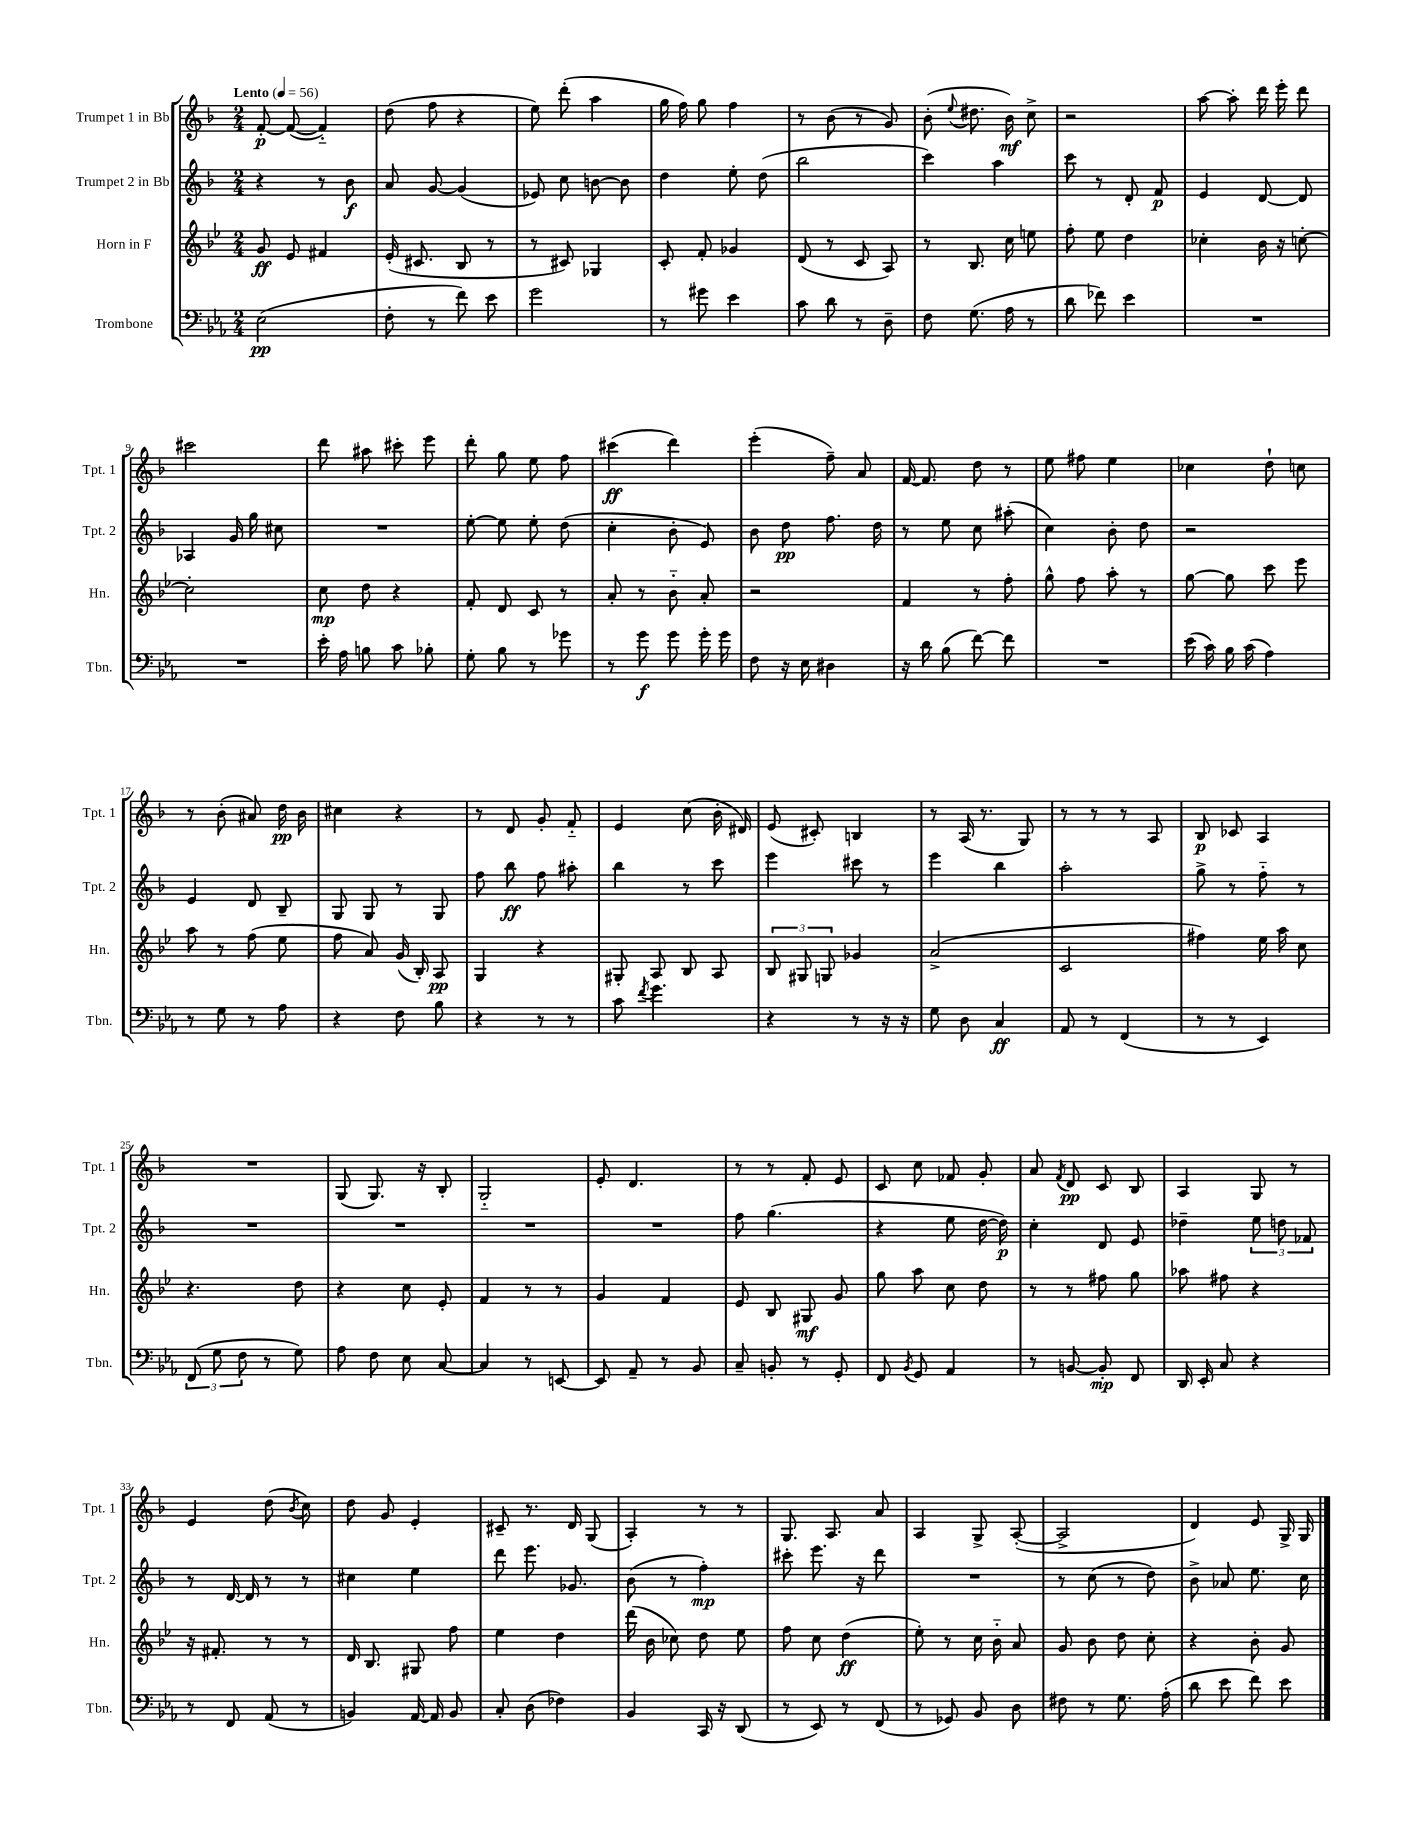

**kern	**kern	**kern	**kern
*staff4	*staff3	*staff2	*staff1
*clefF4	*clefG2	*clefG2	*clefG2
*k[b-e-a-]	*k[b-e-]	*k[b-]	*k[b-]
*M2/4	*M2/4	*M2/4	*M2/4
*MM56	*MM56	*MM56	*MM56
(2E-	8g	4r	[8f'
.	8e-	.	(8f_
.	4f#	8r	4f'~])
.	.	8b-	.
=	=	=	=
8F'	(16e-'	8a	(8dd
.	8.c#	.	.
8r	.	[8g	8ff
8f)	8B-	(4g]	4r
8e-	8r	.	.
=	=	=	=
2g	8r	8e-)	8ee)
.	8c#)	8cc	(8ddd'
.	4G-	[8b	4aa
.	.	8b]	.
=	=	=	=
8r	8c'	4dd	16gg
.	.	.	16ff)
8g#	8f'	.	8gg
4e-	4g-	8ee'	4ff
.	.	(8dd	.
=	=	=	=
8c	(8d	2bb-	8r
8d	8r	.	(8b-
8r	8c	.	8r
8D~	8A)	.	8g)
=	=	=	=
8F	8r	4ccc)	(8b-'
.	.	.	8qqee
(8.G	8.B-	.	8.dd#
.	.	4aa	.
16A-	16cc	.	16b-)
8r	8ee	.	8cc^
=	=	=	=
8d	8ff'	8ccc	2r
8f-)	8ee-	8r	.
4e-	4dd	8d'	.
.	.	8f	.
=	=	=	=
2r	4cc-'	4e	[8aa
.	.	.	8aa']
.	16b-	[8d	16ddd
.	16r	.	16eee'
.	[8cc'	8d]	8ddd
=	=	=	=
2r	2cc']	4A-	2ccc#
.	.	16g	.
.	.	16gg	.
.	.	8cc#	.
=	=	=	=
16e-'	8cc	2r	8ddd
16A-	.	.	.
8B	8dd	.	8aa#
8c	4r	.	8ccc#'
8B-'	.	.	8eee
=	=	=	=
8G'	8f'	[8ee'	8ddd'
8B-	8d	8ee]	8gg
8r	8c	8ee'	8ee
8g-	8r	(8dd	8ff
=	=	=	=
8r	8a'	4cc'	(4ccc#
8g	8r	.	.
8g	8b-'~	8b-'	4ddd)
16g'	8a'	8e)	.
16g	.	.	.
=	=	=	=
8F	2r	8b-	(4eee'
16r	.	8dd	.
16E-	.	.	.
4D#	.	8.ff	8ff~)
.	.	.	8a
.	.	16dd	.
=	=	=	=
16r	4f	8r	[16f
16d	.	.	8.f]
(8B-	.	8ee	.
[8f)	8r	8cc	8dd
8f]	8ff'	(8aa#'	8r
=	=	=	=
2r	8gg^^	4cc)	8ee
.	8ff	.	8ff#
.	8aa'	8b-'	4ee
.	8r	8dd	.
=	=	=	=
(16e-	[8gg	2r	4cc-
16c)	.	.	.
16B-	8gg]	.	.
(16c	.	.	.
4A-)	8ccc	.	8dd`
.	8eee-	.	8cc
=	=	=	=
8r	8aa	4e	8r
8G	8r	.	(8b-'
8r	(8ff	8d	8a#)
8A-	8ee-	8B-~	16dd
.	.	.	16b-
=	=	=	=
4r	8ff	8G	4cc#
.	8a)	8G	.
8F	(16g	8r	4r
.	16B-')	.	.
8B-	8A	8G	.
=	=	=	=
4r	4G	8ff	8r
.	.	8bb-	8d
8r	4r	8ff	8g'
8r	.	8aa#'	8f'~
=	=	=	=
8c	8G#'	4bb-	4e
8qf	.	.	.
4.g	8A	.	.
.	8B-	8r	(8cc
.	8A	8ccc	16b-'
.	.	.	16d#)
=	=	=	=
4r	12B-	4eee	(8e
.	12G#	.	.
.	.	.	8c#')
.	12G	.	.
8r	4g-	8ccc#	4B
16r	.	8r	.
16r	.	.	.
=	=	=	=
8G	(2a^	4eee	8r
8D	.	.	(16A
.	.	.	8.r
4C	.	4bb-	.
.	.	.	8G)
=	=	=	=
8AA-	2c	2aa'	8r
8r	.	.	8r
(4FF	.	.	8r
.	.	.	8A
=	=	=	=
8r	4ff#)	8gg^	8B-
8r	.	8r	8c-
4EE-)	16ee-	8ff'~	4A
.	16aa	.	.
.	8cc	8r	.
=	=	=	=
(12FF	4.r	2r	2r
12G	.	.	.
12F	.	.	.
8r	.	.	.
8G)	8dd	.	.
=	=	=	=
8A-	4r	2r	(8G
8F	.	.	8.G)
8E-	8cc	.	.
.	.	.	16r
[8C	8e-'	.	8B-'
=	=	=	=
4C]	4f	2r	2G'~
8r	8r	.	.
[8EE	8r	.	.
=	=	=	=
8EE]	4g	2r	8e'
8AA-~	.	.	4.d
8r	4f	.	.
8BB-	.	.	.
=	=	=	=
8C~	8e-	8ff	8r
8BB'	8B-	(4.gg	8r
8r	8G#	.	8f'
8GG'	8g	.	8e
=	=	=	=
8FF	8gg	4r	8c
8qBB-	.	.	.
8GG	8aa	.	8cc
4AA-	8cc	8ee	8f-
.	8dd	[16dd	8g'
.	.	16dd])	.
=	=	=	=
8r	8r	4cc'	8a
.	.	.	8qf
[8BB	8r	.	8d
8BB']	8ff#	8d	8c
8FF	8gg	8e	8B-
=	=	=	=
16DD	8aa-	4dd-~	4A
16EE-'	.	.	.
8C	8ff#	.	.
4r	4r	12ee	8G
.	.	12dd	.
.	.	.	8r
.	.	12f-	.
=	=	=	=
8r	16r	8r	4e
.	8.f#'	.	.
8FF	.	[16d	.
.	.	16d]	.
(8AA-	8r	8r	(8dd
.	.	.	8qb-
8r	8r	8r	8cc)
=	=	=	=
4BB)	16d	4cc#	8dd
.	8.B-	.	.
.	.	.	8g
[16AA-	8G#	4ee	4e'
16AA-]	.	.	.
8BB	8ff	.	.
=	=	=	=
8C'	4ee-	8ddd	8c#~
(8D	.	8.eee	8.r
4F-)	4dd	.	.
.	.	8.g-	16d
.	.	.	(8G
=	=	=	=
4BB-	(16ddd	(8b-	4A')
.	16b-	.	.
.	8cc-)	8r	.
16CC	8dd	4ff')	8r
16r	.	.	.
(8DD	8ee-	.	8r
=	=	=	=
8r	8ff	8ccc#'	8.G
8EE-)	8cc	8.eee	.
.	.	.	8.A
8r	(4dd	.	.
.	.	16r	.
(8FF	.	8ddd	8a
=	=	=	=
8r	8ee-')	2r	4A
8GG-)	8r	.	.
8BB-	16cc	.	8G^
.	16b-'~	.	.
8D	8a	.	([8A'
=	=	=	=
8F#	8g	8r	2A^]
8r	8b-	(8cc	.
8.G	8dd	8r	.
.	8cc'	8dd)	.
(16A-'	.	.	.
=	=	=	=
8d	4r	8b-^	4d)
8e-	.	8a-	.
8f)	8b-'	8.ee	8e
8e-	8g	.	16G^
.	.	16cc	16G
==	==	==	==
*-	*-	*-	*-
